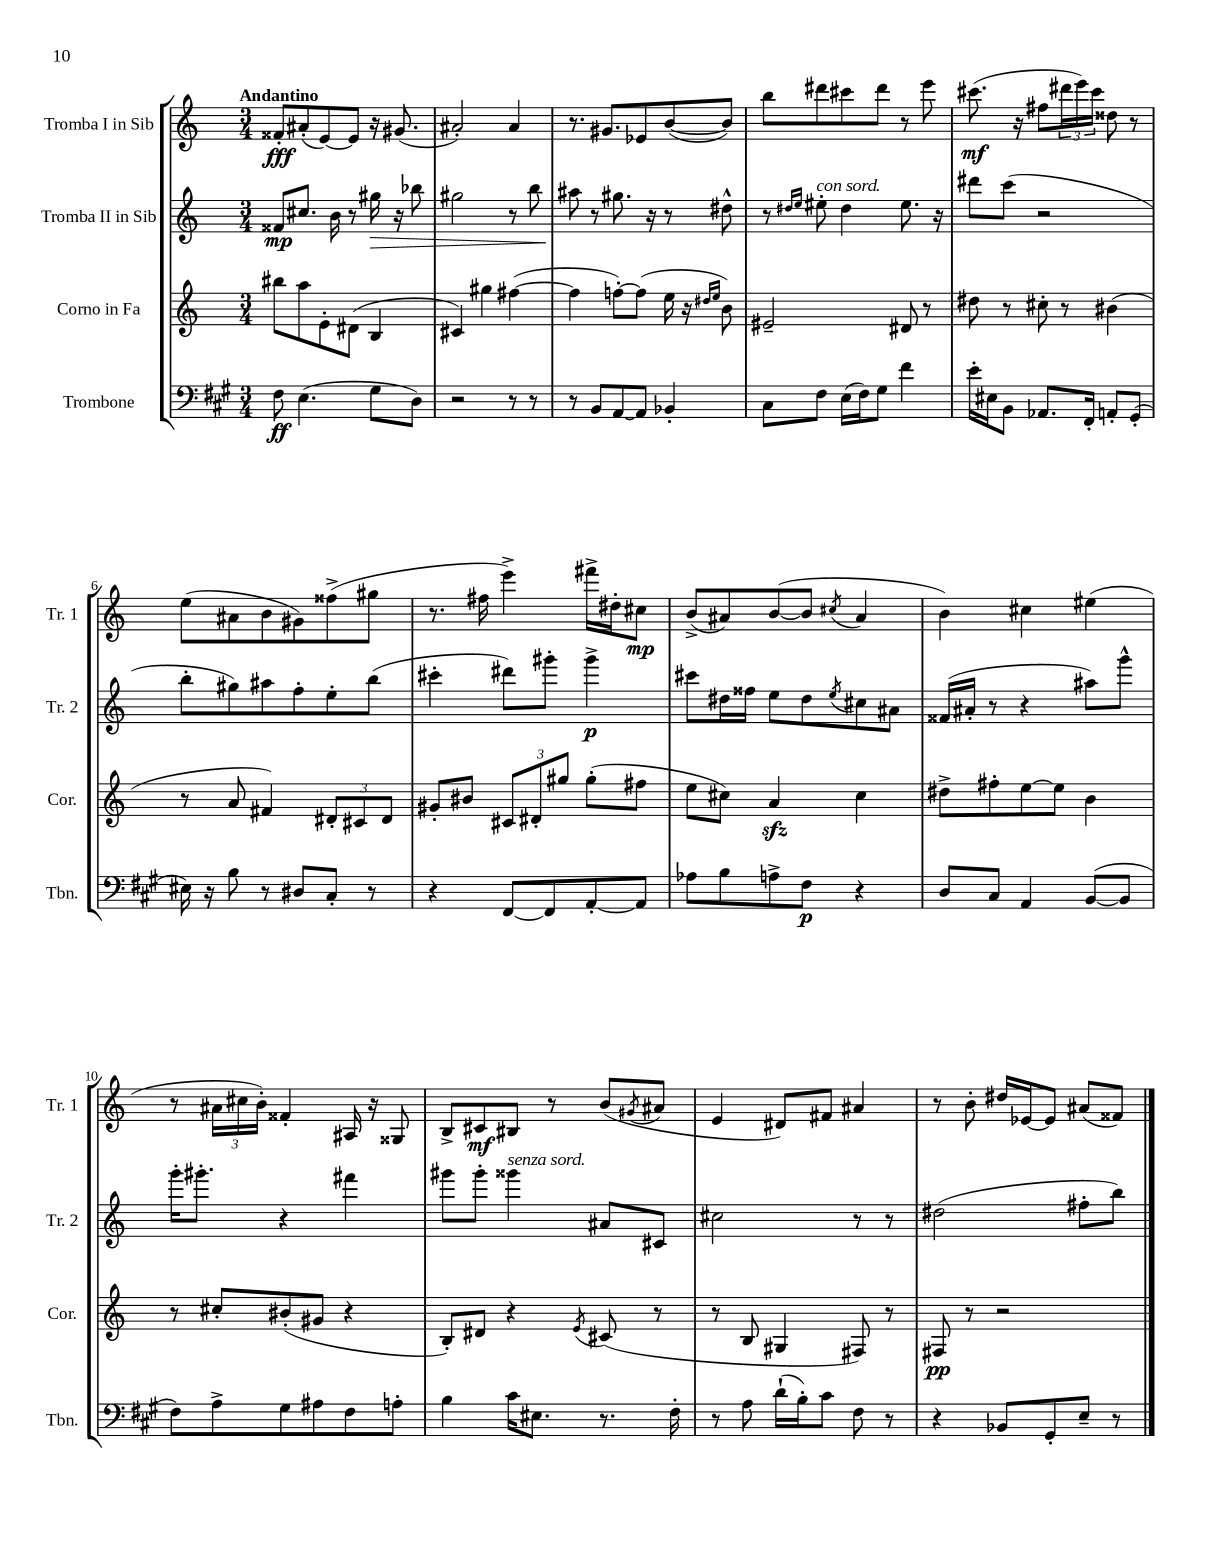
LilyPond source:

<<
\new StaffGroup <<
\new Staff = "s0" \with { instrumentName = "Tromba I in Sib" shortInstrumentName = "Tr. 1" } {
    \clef treble \key c \major \numericTimeSignature \time 3/4 \tempo "Andantino"
    fisis'8-.\fff ais'8-.( e'8~) e'8 r16 gis'8.( |
    ais'2-.) ais'4 |
    r8. gis'8. ees'8 b'8~( b'8) |
    b''8 dis'''8 cis'''8 dis'''8 r8 e'''8 |
    cis'''8.\mf( r16 fis''8 \tuplet 3/2 { dis'''16 e'''16) cis'''16 } disis''8 r8 |
    e''8( ais'8 b'8 gis'8) fisis''8->( gis''8 |
    r8. fis''16 e'''4->) fis'''16-> dis''16-. cis''8\mp |
    b'8->( ais'8) b'8~( b'8 \acciaccatura { cis''8 } ais'4 |
    b'4) cis''4 eis''4( |
    r8 \tuplet 3/2 { ais'16 cis''16 b'16-.) } fisis'4-. ais16 r16 gisis8 |
    b8-> cis'8\mf bis8 r8 b'8( \acciaccatura { gis'8 } ais'8 |
    e'4 dis'8) fis'8 ais'4 |
    r8 b'8-. dis''16 ees'16~ ees'8 ais'8( fisis'8) \bar "|." |
}
\new Staff = "s1" \with { instrumentName = "Tromba II in Sib" shortInstrumentName = "Tr. 2" } {
    \clef treble \key c \major \numericTimeSignature \time 3/4
    fisis'8\mp cis''8. b'16 r8 gis''16\> r16 bes''8 |
    gis''2 r8 b''8 |
    ais''8\! r8 gis''8. r16 r8 dis''8-^ |
    r8 \grace { dis''16 e''16 } eis''8-.^\markup { \italic "con sord." } dis''4 eis''8. r16 |
    dis'''8 c'''8( r2 |
    b''8-. gis''8) ais''8 f''8-. e''8-. b''8( |
    cis'''4-. dis'''8) gis'''8-. gis'''4->\p |
    cis'''8 dis''16 fisis''16 e''8 dis''8 \acciaccatura { e''8 } cis''8 ais'8 |
    fisis'16( ais'16-. r8 r4 ais''8) g'''8-^ |
    g'''16-. gis'''8.-. r4 fis'''4 |
    gis'''8 gis'''8-. gisis'''4^\markup { \italic "senza sord." } ais'8 cis'8 |
    cis''2 r8 r8 |
    dis''2( fis''8-. b''8) \bar "|." |
}
\new Staff = "s2" \with { instrumentName = "Corno in Fa" shortInstrumentName = "Cor." } {
    \clef treble \key c \major \numericTimeSignature \time 3/4
    bis''8 a''8 e'8-. dis'8( b4 |
    cis'4) gis''4 fis''4~( |
    fis''4 f''8~-.) f''8( e''16 r16 \grace { dis''16 e''16 } b'8) |
    eis'2-- dis'8 r8 |
    dis''8 r8 cis''8-. r8 bis'4( |
    r8 a'8 fis'4) \tuplet 3/2 { dis'8-. cis'8 dis'8 } |
    gis'8-. bis'8 \tuplet 3/2 { cis'8 dis'8-. gis''8 } gis''8-.( fis''8 |
    e''8 cis''8) a'4\sfz cis''4 |
    dis''8-> fis''8-. e''8~ e''8 b'4 |
    r8 cis''8-. bis'8-.( gis'8 r4 |
    b8-.) dis'8 r4 \acciaccatura { e'8 } cis'8( r8 |
    r8 b8 gis4 fis8) r8 |
    fis8\pp r8 r2 \bar "|." |
}
\new Staff = "s3" \with { instrumentName = "Trombone" shortInstrumentName = "Tbn." } {
    \clef bass \key a \major \numericTimeSignature \time 3/4
    fis8\ff e4.( gis8 d8) |
    r2 r8 r8 |
    r8 b,8 a,8~ a,8 bes,4-. |
    cis8 fis8 e16( fis16) gis8 fis'4 |
    e'16-. eis16 b,8 aes,8. fis,16-. a,8-. gis,8-.( |
    eis16) r16 b8 r8 dis8 cis8-. r8 |
    r4 fis,8~ fis,8 a,8~-. a,8 |
    aes8 b8 a8-> fis8\p r4 |
    d8 cis8 a,4 b,8~( b,8 |
    fis8) a8-> gis8 ais8 fis8 a8-. |
    b4 cis'16 eis8. r8. fis16-. |
    r8 a8 d'16-!( b16-.) cis'8 fis8 r8 |
    r4 bes,8 gis,8-. e8-- r8 \bar "|." |
}
>>
>>
